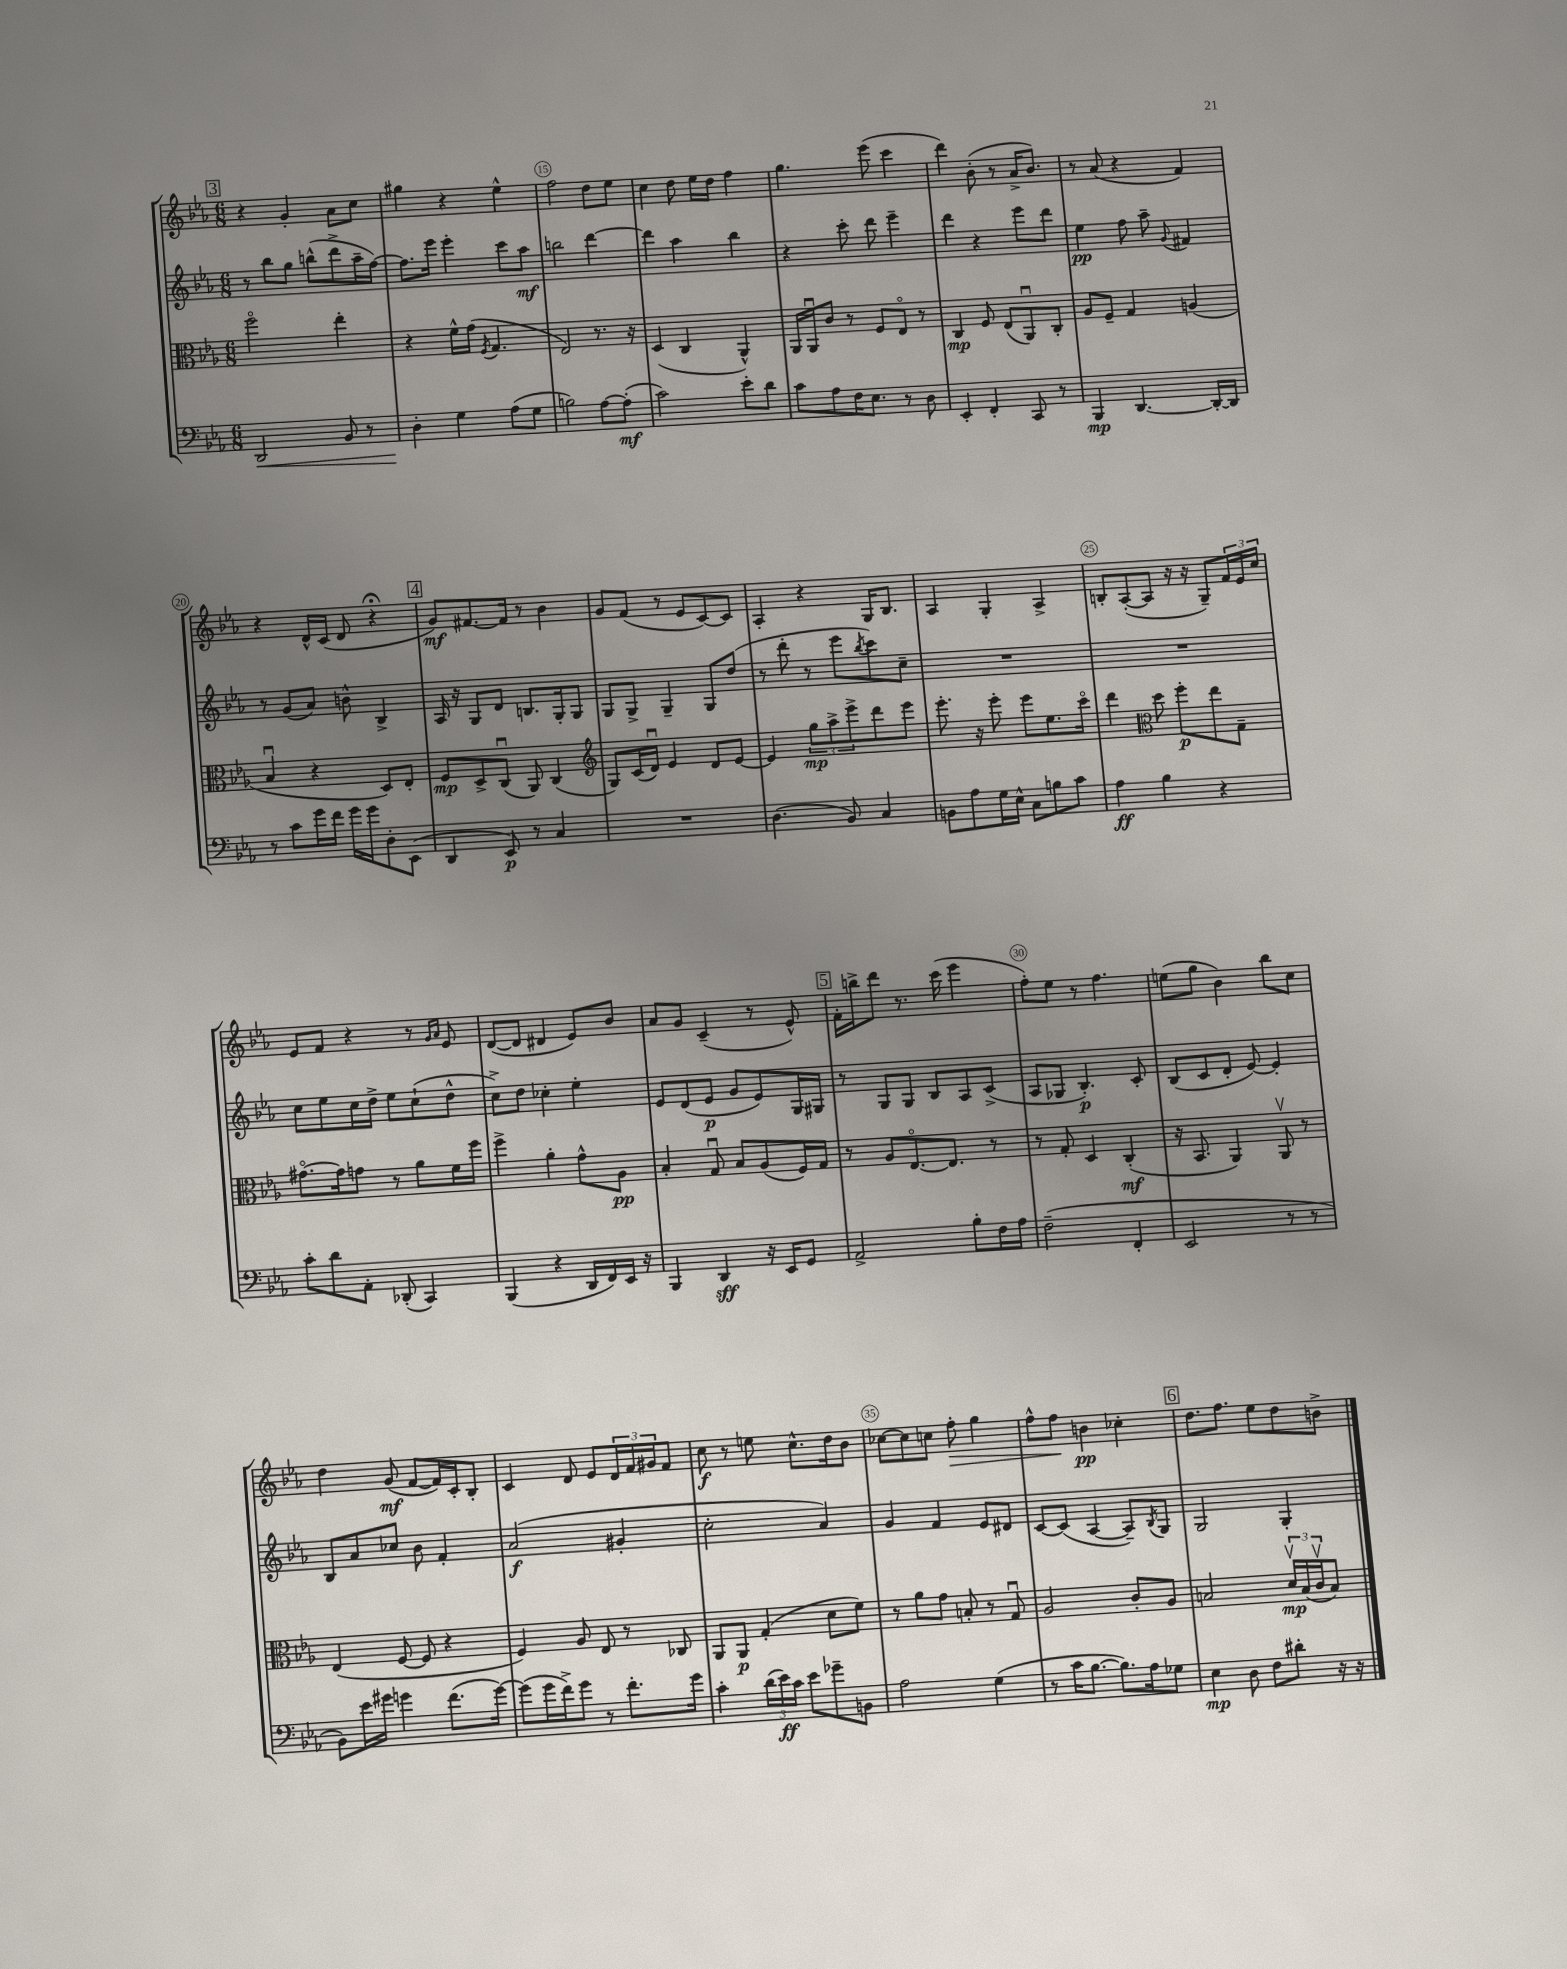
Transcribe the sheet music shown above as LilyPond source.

<<
\new StaffGroup <<
\new Staff = "s0" {
    \clef treble \key ees \major \numericTimeSignature \time 6/8
    \mark \markup { \box "3" } r4 g'4-. aes'8 c''8 |
    gis''4 r4 ees''4-^ |
    f''2 d''8 ees''8 |
    c''4 d''8 ees''16 d''16 f''4 |
    g''4. ees'''8( c'''4 |
    d'''4) bes'8-.( r8 aes'16-> bes'8.) |
    r8 aes'8( r4 f'4) |
    r4 d'16-^ c'16( d'8 r4\fermata |
    \mark \markup { \box "4" } g'8\mf) fis'8.~ fis'16 r8 bes'4 |
    g'8 f'8( r8 ees'8 c'8~) c'8 |
    aes4-. r4 g16 bes8. |
    aes4 g4-. aes4-> |
    b8-. aes8~-.( aes8 r16 r16 g8--) \tuplet 3/2 { f'16 ees'16 c''16 } |
    ees'8 f'8 r4 r8 \grace { g'16 aes'16 } ees'8 |
    d'8~( d'8 dis'4 ees'8) bes'8 |
    aes'8 g'8 c'4--( r8 ees'8-^) |
    \mark \markup { \box "5" } f'16-. b''16-> d'''8 r8. c'''16( ees'''4 |
    f''8-.) ees''8 r8 f''4. |
    e''8( g''8 bes'4) bes''8 c''8 |
    d''4 g'8\mf( f'8~ f'16) c'16-. bes8-. |
    c'4 d'8 ees'8 \tuplet 3/2 { d'16 f'16 gis'16 } f'8 |
    c''8\f r8 e''8 c''8.-^ d''16 bes'8 |
    ces''8~ ces''8 c''8 f''8-.\> g''4 |
    f''8-^ f''8\! b'4\pp ces''4-. |
    \mark \markup { \box "6" } d''8. f''8. ees''8 d''8 b'8-> \bar "|." |
}
\new Staff = "s1" {
    \clef treble \key ees \major \numericTimeSignature \time 6/8
    \mark \markup { \box "3" } r8 bes''8 g''8 b''8-^( d'''8-> aes''16-- f''16~) |
    f''8. ees'''16 ees'''4-. c'''8 aes''8\mf |
    b''2 d'''4~ |
    d'''4 aes''4 bes''4 |
    r4 c'''8-. d'''8 ees'''4-- |
    d'''4 r4 ees'''8 d'''8 |
    ees''4\pp f''8 aes''8-- \appoggiatura { g'8 } fis'4 |
    r8 g'8( aes'8) b'8-^ bes4-> |
    \mark \markup { \box "4" } aes16 r16 g8 d'8 b8. g16-. g8 |
    g8 g8-> g4-- g8 d''8( |
    r8 d'''8-. r8 ees'''8 \acciaccatura { bes''8 } c'''8) c''8-- |
    R2. |
    R2. |
    c''8 ees''8 c''16 d''16-> ees''8 c''8-!( d''8-^ |
    c''8->) d''8 ces''4-. ees''4-. |
    ees'8 d'8( ees'8\p g'8 ees'8) g16 gis16 |
    \mark \markup { \box "5" } r8 g8 g8 bes8 aes8 c'8->( |
    aes8 ges8 bes4.-.\p) c'8-. |
    bes8( c'8 d'8-. ees'8~) ees'4-. |
    bes8 aes'8 ces''8 bes'8 f'4-. |
    aes'2\f( gis'4-. |
    c''2-. aes'4) |
    g'4 f'4 ees'8 dis'8 |
    c'8~ c'8( aes4~ aes8--) \acciaccatura { bes8 } g8 |
    \mark \markup { \box "6" } g2 g4-. \bar "|." |
}
\new Staff = "s2" {
    \clef alto \key ees \major \numericTimeSignature \time 6/8
    \mark \markup { \box "3" } f''2\flageolet ees''4-. |
    r4 f'16-^ g'16( \acciaccatura { f8 } g4. |
    ees2) r8. r16 |
    d4( c4 aes,4-^) |
    aes,16 aes,16\downbow c'8 r8 f8 ees8\flageolet r8 |
    c4\mp f8 ees8( aes,8\downbow) c8-. |
    aes8 f8-- g4 a4( |
    bes4\downbow r4 d8) ees8-. |
    \mark \markup { \box "4" } f8\mp d8-> c8\downbow( aes,8) c4( |
    \clef treble g8) c'16( d'16\downbow) ees'4 d'8 ees'8~ |
    ees'4 \tuplet 3/2 { g''8\mp aes''8-> ees'''8-> } d'''8 ees'''8 |
    ees'''8.-. r16 ees'''8-. ees'''8 ees''8. c'''16\flageolet |
    d'''4 \clef alto d''8 f''8-.\p ees''8 g8-- |
    gis'8.~\flageolet gis'16 g'8 r8 aes'8 f'16 f''16 |
    f''4-> aes'4-. g'8-^ aes8\pp |
    bes4-. g8\downbow bes8 aes8( f16) g16 |
    \mark \markup { \box "5" } r8 aes8 ees8.~\flageolet ees8. r8 |
    r8 g8-. d4 c4-.\mf( |
    r16 bes,8. aes,4) aes,8\upbow r8 |
    ees4( f8~ f8 r4 |
    f4) aes8 ees8 r8 ces8 |
    aes,8 aes,8\p g4-.( d'8 f'8) |
    r8 aes'8 g'8 b8-. r8 g8\downbow |
    aes2 c'8-. aes8 |
    \mark \markup { \box "6" } b2 \tuplet 3/2 { d'16\upbow\mp b16( c'16\upbow } b8) \bar "|." |
}
\new Staff = "s3" {
    \clef bass \key ees \major \numericTimeSignature \time 6/8
    \mark \markup { \box "3" } d,2\< bes,8 r8 |
    d4-.\! g4 aes8( g8 |
    b2) aes8~ aes8-.\mf( |
    c'2) ees'8-. d'8 |
    c'8 aes8 f16 ees8. r8 d8 |
    ees,4-. f,4-. c,8 r8 |
    bes,,4\mp d,4.~ d,16~-. d,16 |
    r8 c'8 g'16 f'16 g'16 g'16 d8-. ees,8( |
    \mark \markup { \box "4" } d,4 ees,8\p) r8 c4 |
    R2. |
    d4.( bes,8) c4 |
    b,8 aes8 g16 ees16-^ c8 b8 c'8 |
    aes4\ff bes4 r4 |
    c'8-. d'8 aes,8-. des,8-.( c,4) |
    bes,,4( r4 d,16 f,16) ees,16 r16 |
    bes,,4 d,4\sff r16 ees,16 g,8 |
    \mark \markup { \box "5" } aes,2-> bes8-. f16 aes16 |
    f2--( f,4-. |
    ees,2 r8 r8 |
    bes,8) ees'16 gis'16 g'4 f'8.( g'16~) |
    g'8( g'16 f'16->) g'8 r8 f'8.-. g'16 |
    c'4-. \tuplet 3/2 { d'16( ees'16\ff) c'16 } ees'8 ges'8-- b,8 |
    aes2 g4( |
    r8 c'16 bes8.~ bes8.) aes16 ges8 |
    \mark \markup { \box "6" } ees4\mp d8 f8 dis'8-. r16 r16 \bar "|." |
}
>>
>>
\layout { \context { \Score currentBarNumber = #13 \override BarNumber.break-visibility = ##(#f #t #t) barNumberVisibility = #(every-nth-bar-number-visible 5) \override BarNumber.stencil = #(make-stencil-circler 0.1 0.3 ly:text-interface::print) } }
